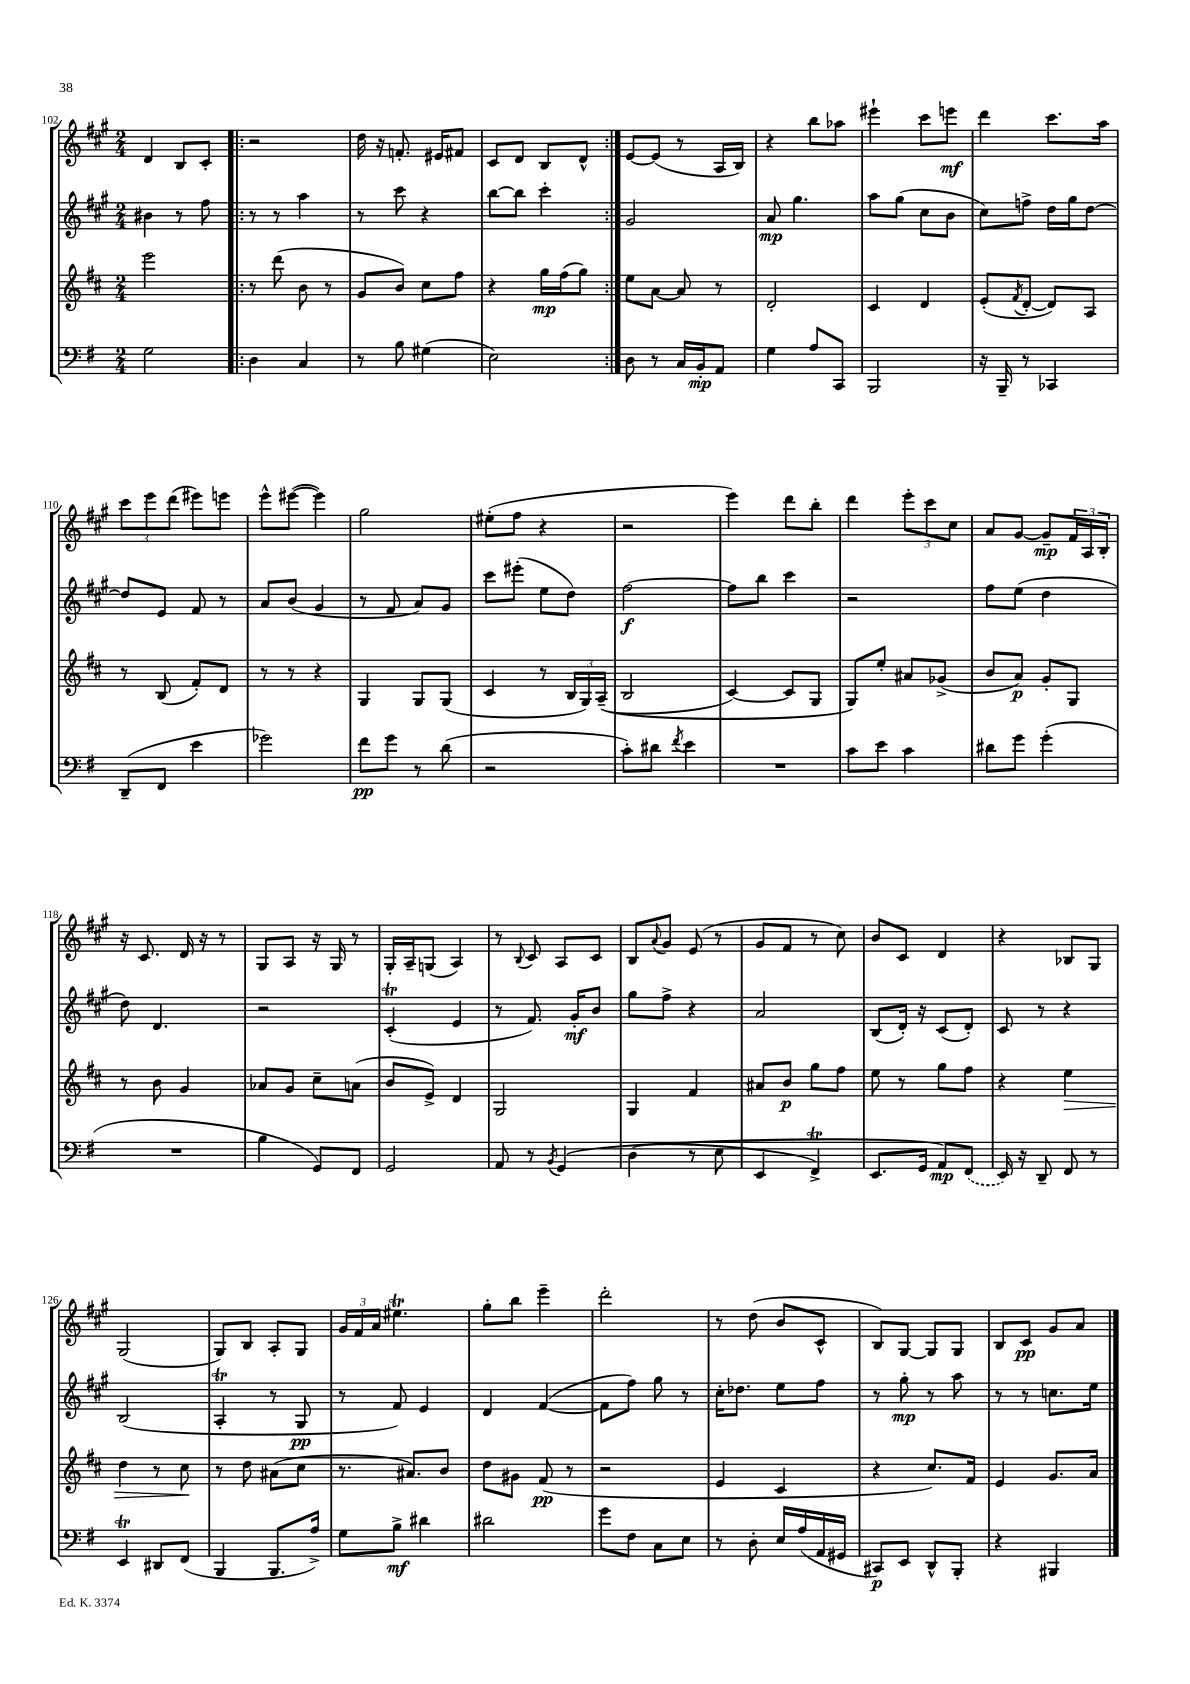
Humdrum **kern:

**kern	**kern	**kern	**kern
*staff4	*staff3	*staff2	*staff1
*clefF4	*clefG2	*clefG2	*clefG2
*k[f#]	*k[f#c#]	*k[f#c#g#]	*k[f#c#g#]
*M2/4	*M2/4	*M2/4	*M2/4
2G	2eee	4b#	4d
.	.	8r	8B
.	.	8ff#	8c#'
=!|:	=!|:	=!|:	=!|:
4D	8r	8r	2r
.	(8ddd	8r	.
4C	8b	4aa	.
.	8r	.	.
=	=	=	=
8r	8g	8r	16dd
.	.	.	16r
8B	8b)	8ccc#	8.f'
(4G#	8cc#	4r	.
.	.	.	16e#
.	8ff#	.	8f#
=	=	=	=
2E)	4r	[8bb	8c#
.	.	8bb]	8d
.	16gg	4ccc#'	8B
.	(16ff#	.	.
.	8gg)	.	8d^^
=:|!	=:|!	=:|!	=:|!
8D	8ee	2g#	[8e
8r	[8a	.	(8e]
16C	8a]	.	8r
16BB'	.	.	.
8AA	8r	.	16A
.	.	.	16B)
=	=	=	=
4G	2d'	8a	4r
.	.	4.gg#	.
8A	.	.	8bb
8CC	.	.	8aa-
=	=	=	=
2BBB	4c#	8aa	4eee#`
.	.	(8gg#	.
.	4d	8cc#	8ccc#
.	.	8b	8eee
=	=	=	=
16r	(8e'	8cc#)	4ddd
16BBB~	.	.	.
.	8qf#	.	.
8r	[8d'	8ff^	.
4CC-	8d])	16dd	8.ccc#
.	.	16gg#	.
.	8A	[8dd	.
.	.	.	16aa
=	=	=	=
(8DD~	8r	8dd]	12ccc#
.	.	.	12eee
8FF#	(8B	8e	.
.	.	.	(12ddd
4e	8f#')	8f#	8eee#)
.	8d	8r	8eee
=	=	=	=
2g-)	8r	8a	8eee^^
.	8r	(8b	([8eee#
.	4r	4g#	4eee#])
=	=	=	=
8f#	4G	8r	2gg#
8g	.	8f#	.
8r	8G	8a)	.
(8d	(8G	8g#	.
=	=	=	=
2r	4c#	8ccc#	(8ee#'
.	.	(8eee#'	8ff#
.	8r	8ee	4r
.	24B	8dd)	.
.	24G)	.	.
.	&((24A~	.	.
=	=	=	=
8c')	2B	[2ff#	2r
8d#	.	.	.
8qf#	.	.	.
4e	.	.	.
=	=	=	=
2r	[4c#)	8ff#]	4eee)
.	.	8bb	.
.	8c#]	4ccc#	8ddd
.	8G	.	8bb'
=	=	=	=
8c	8G&)	2r	4ddd
8e	8ee'	.	.
4c	8a#	.	12eee'
.	.	.	12ccc#
.	(8g-^	.	.
.	.	.	12cc#
=	=	=	=
8d#	8b	8ff#	8a
8g	8a)	(8ee	[8g#
(4g'	8g'	4dd	8g#~]
.	8G	.	24f#
.	.	.	24A
.	.	.	24B'
=	=	=	=
2r	8r	8dd)	16r
.	.	.	8.c#
.	8b	4.d	.
.	4g	.	16d
.	.	.	16r
.	.	.	8r
=	=	=	=
4B	8a-	2r	8G#
.	8g	.	8A
8GG)	8cc#~	.	16r
.	.	.	16G#
8FF#	(8a	.	8r
=	=	=	=
2GG	8b	(4c#'	16G#'
.	.	.	16A~
.	8e^)	.	(8G
.	4d	4e	4A)
=	=	=	=
8AA	2G	8r	8r
.	.	.	8qqB
8r	.	8.f#)	8c#
8qBB	.	.	.
&(4GG	.	.	8A
.	.	16g#'	.
.	.	8b	8c#
=	=	=	=
(4D	4G	8gg#	8B
.	.	.	8qqa
.	.	8ff#^	8g#
8r	4f#	4r	(8e
8E	.	.	8r
=	=	=	=
4EE	8a#	2a	8g#
.	8b	.	8f#
4FF#^)	8gg	.	8r
.	8ff#	.	8cc#)
=	=	=	=
8.EE	8ee	(8B	8b
.	8r	16d')	8c#
16GG	.	16r	.
8AA&)	8gg	(8c#	4d
(8FF#	8ff#	8d')	.
=	=	=	=
16EE)	4r	8c#	4r
16r	.	.	.
8DD~	.	8r	.
8FF#	4ee	4r	8B-
8r	.	.	8G#
=	=	=	=
4EE	4dd	(2B	(2G#
8DD#	8r	.	.
(8FF#	8cc#	.	.
=	=	=	=
4BBB	8r	4A'	8G#)
.	8dd	.	8B
8.BBB	(8a#	8r	8A'
.	8cc#	8G#	8G#
16A^)	.	.	.
=	=	=	=
8G	8.r	8r	24g#
.	.	.	24f#
.	.	.	24a
8B^	.	8f#)	4.ee#
.	8.a#)	.	.
4d#	.	4e	.
.	8b	.	.
=	=	=	=
2d#	8dd	4d	8gg#'
.	8g#	.	8bb
.	(8f#	([4f#	4eee~
.	8r	.	.
=	=	=	=
8g	2r	8f#]	2ddd'
8F#	.	8ff#)	.
8C	.	8gg#	.
8E	.	8r	.
=	=	=	=
8r	4e	16cc#'	8r
.	.	8.dd-	.
8D'	.	.	(8dd
16E	4c#	8ee	8b
(16A	.	.	.
16AA	.	8ff#	8c#^^
16GG#	.	.	.
=	=	=	=
8CC#)	4r	8r	8B)
8EE	.	8gg#'	[8G#
8DD^^	8.cc#)	8r	8G#]
8BBB'	.	8aa	8G#
.	16f#	.	.
=	=	=	=
4r	4e	8r	8B
.	.	8r	8c#
4BBB#	8.g	8.cc	8g#
.	.	.	8a
.	16a	16ee	.
==	==	==	==
*-	*-	*-	*-
